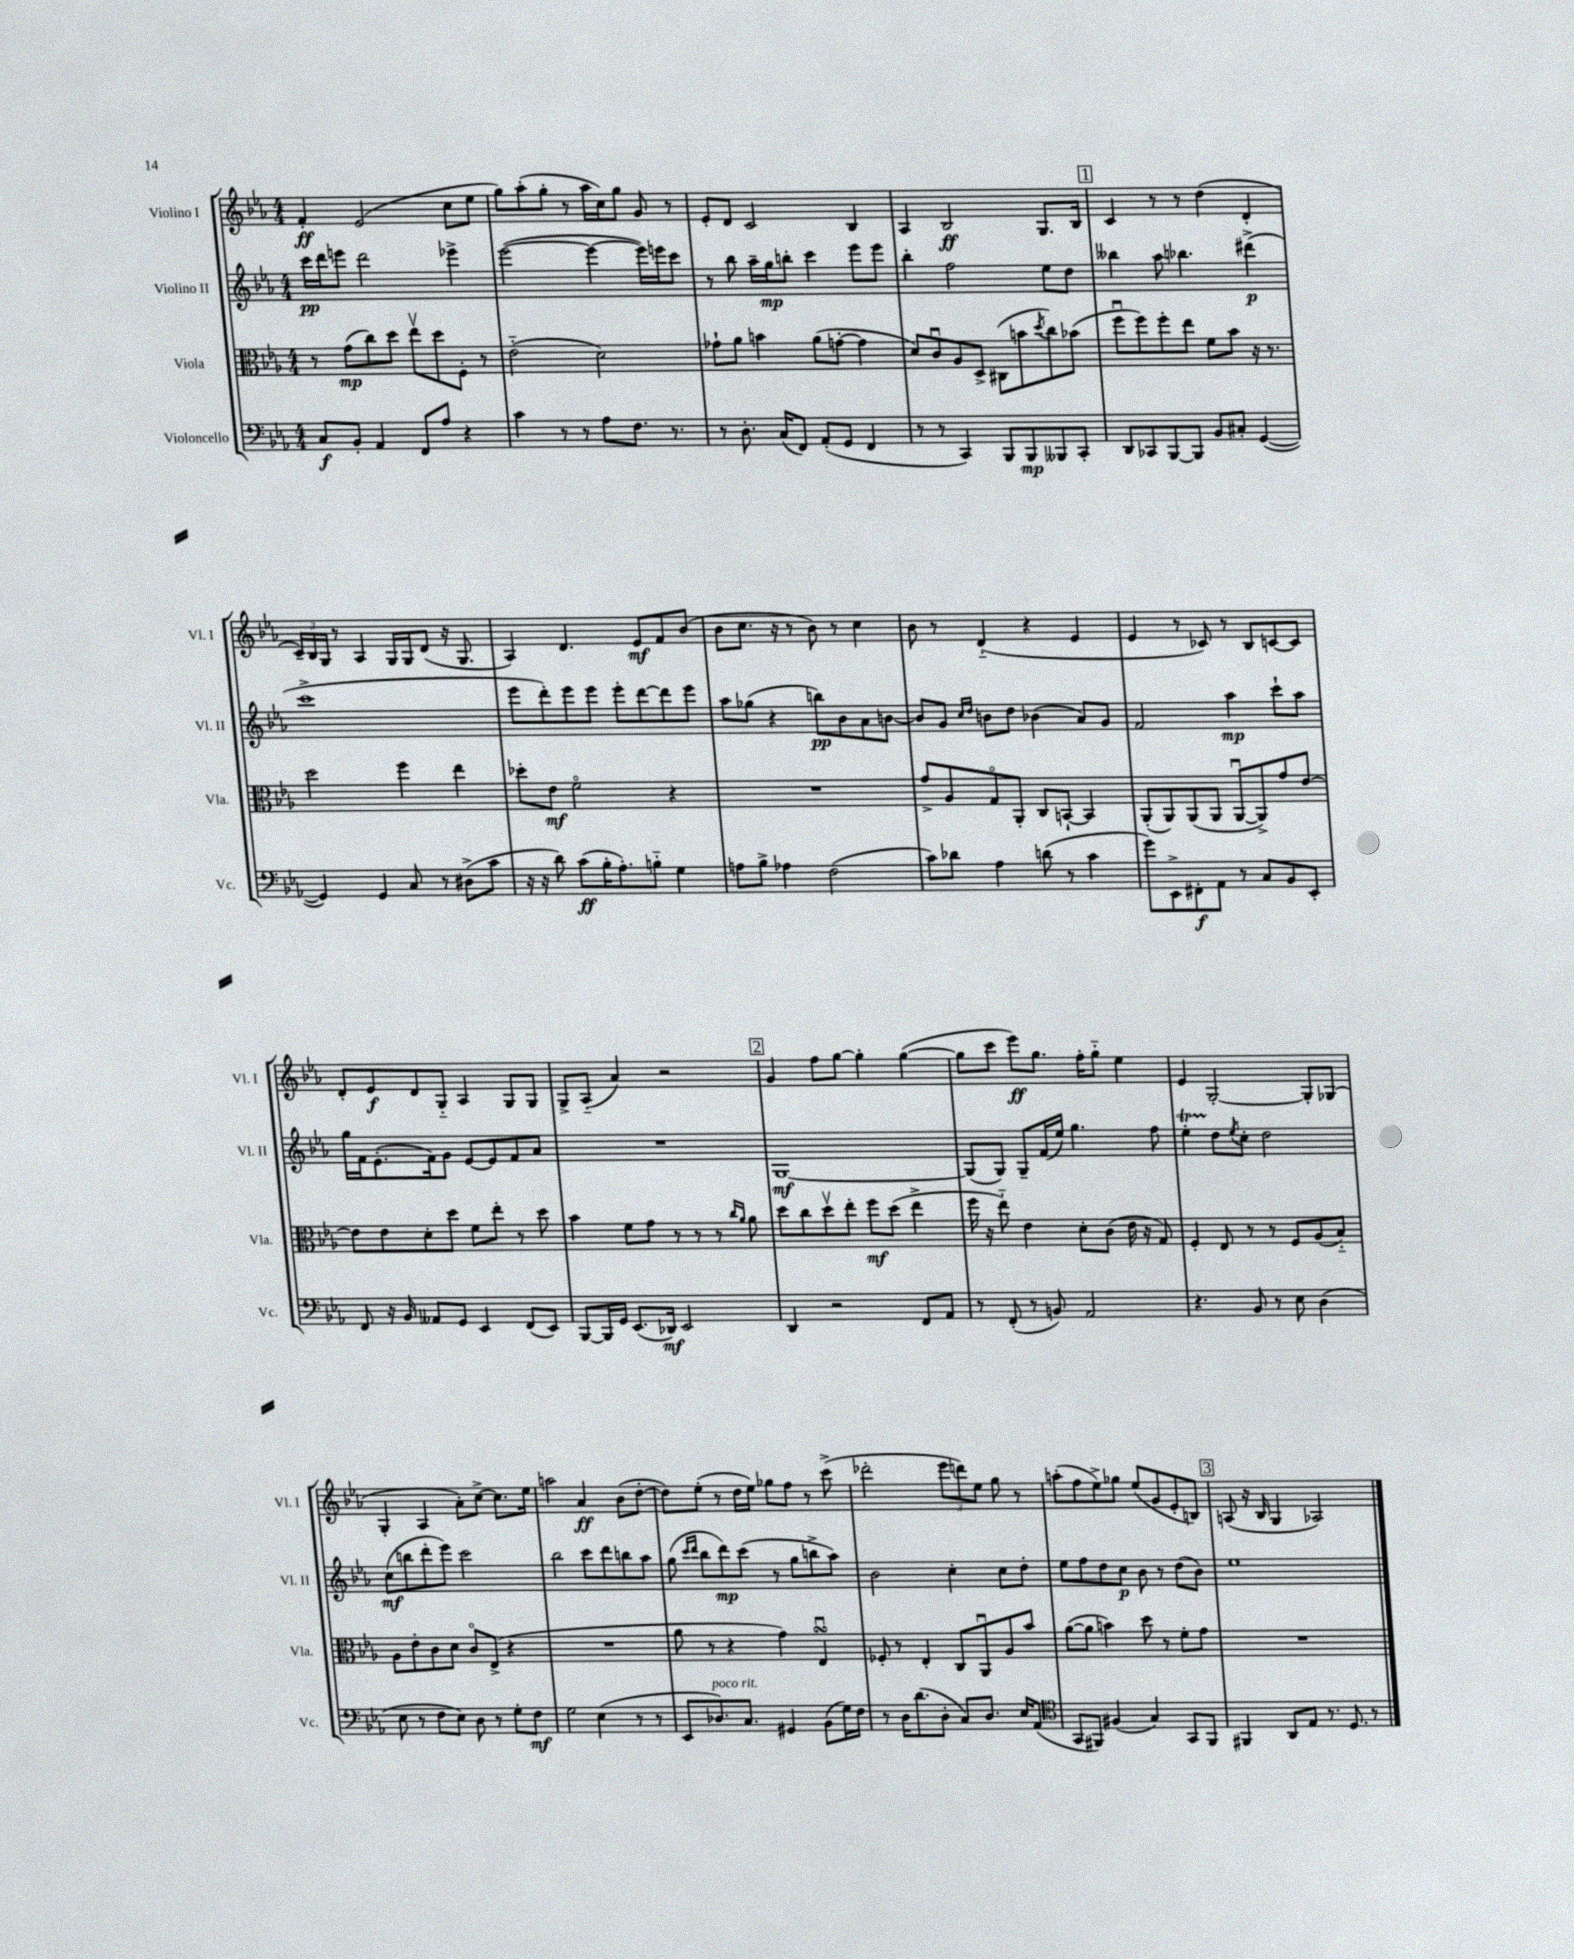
<<
\new StaffGroup <<
\new Staff = "s0" \with { instrumentName = "Violino I" shortInstrumentName = "Vl. I" } {
    \clef treble \key ees \major \numericTimeSignature \time 4/4
    f'4-.\ff ees'2( c''8 ees''8 |
    g''8) aes''8-.( g''8-. r8 aes''16 c''16) g''8 g'8 r8 |
    ees'8-. d'8 c'2 bes4 |
    aes4 bes2\ff g8. bes16 |
    \mark \markup { \box "1" } c'4 r8 r8 d''4( d'4-. |
    \tuplet 3/2 { c'16--) bes16 g16 } r8 aes4 g16 g16 d'8( r16 g8. |
    aes4) d'4. ees'8\mf f'8 bes'8( |
    bes'8 c''8. r16 r8 bes'8) r8 c''4 |
    bes'8 r8 d'4-_( r4 ees'4 |
    ees'4 r8 ces'8) r8 bes8 c'8~ c'8 |
    d'8-. ees'8\f d'8 g8-_ aes4 g8 g8 |
    g8-> aes8-_( aes'4) r2 |
    \mark \markup { \box "2" } g'4 f''8 g''8~ g''4-. g''4~( |
    g''8 c'''8 ees'''8\ff) g''8. f''16-. g''8-_ ees''4 |
    ees'4 g2~-. g8-. ges8( |
    g4-. aes4 aes'8-.) c''8~-> c''8. ees''16 |
    a''2 aes'4\ff bes'8( d''8~-. |
    d''8) ees''8-.( r8 d''16 ees''16) ges''8 f''8 r8 c'''8->( |
    des'''2-. \tuplet 3/2 { ees'''8 d'''8) ees''8 } g''8 r8 |
    a''8-.( f''8 ees''8->) ges''8 ees''8( g'8 ees'8-. b8) |
    \mark \markup { \box "3" } a8( r16 bes16 g4 aes2) \bar "|." |
}
\new Staff = "s1" \with { instrumentName = "Violino II" shortInstrumentName = "Vl. II" } {
    \clef treble \key ees \major \numericTimeSignature \time 4/4
    c'''16\pp d'''16 e'''8 d'''2 ees'''4-> |
    ees'''2~( ees'''4~ ees'''16) e'''16 c'''8 |
    r8 bes''8 aes''16-- g''16\mp b''8-. c'''4 ees'''8 ees'''8 |
    bes''4-. f''2 ees''8 d''8 |
    \mark \markup { \box "1" } beses''4 aes''8 bes''4. dis'''4->\p( |
    c'''1-> |
    ees'''8 d'''8-.) ees'''8 ees'''8 ees'''8-. d'''8~ d'''8 ees'''8 |
    aes''8 ges''8( r4 b''8\pp) bes'8 aes'8 b'8~ |
    b'8 g'8 \grace { c''16 d''16 } b'8 d''8 bes'4( aes'8) g'8 |
    f'2 aes''4\mp c'''8-! aes''8 |
    g''16 f'16 ees'8.-.( f'16) g'8 ees'8~ ees'8 f'8 aes'8 |
    R1 |
    \mark \markup { \box "2" } g1~\mf |
    g8( g8) g8-- f'16( ees''16) g''4. f''8 |
    ees''4-.\startTrillSpan d''8\stopTrillSpan \acciaccatura { ees''8 } c''8-. d''2 |
    c''8\mf( b''8 d'''8-. ees'''8) c'''2 |
    bes''2 c'''8 d'''8 b''8 aes''8 |
    g''8( \grace { c'''16 d'''16 } bes''8 d'''8\mp) c'''8( r8 g''8 b''8-> aes''8) |
    bes'2 c''4-. c''8 d''8-. |
    ees''8 f''8 d''8 c''8\p bes'8 r8 d''8( bes'8) |
    \mark \markup { \box "3" } ees''1 \bar "|." |
}
\new Staff = "s2" \with { instrumentName = "Viola" shortInstrumentName = "Vla." } {
    \clef alto \key ees \major \numericTimeSignature \time 4/4
    r8 g'8\mp( c''8) d''8 ees''8\upbow d''8 f8-. r8 |
    ees'2-_( d'2) |
    ges'8-! aes'8 b'4 aes'8( g'8~-. g'4 |
    d'8) c'8\downbow aes8 d8-> cis8( b'8 \acciaccatura { d''8 } c''8) bes'8( |
    \mark \markup { \box "1" } f''8\downbow f''8) f''8-. ees''8 f'8 bes'8 r16 r8. |
    d''2 f''4 ees''4 |
    des''8-. ees'8\mf f'2\flageolet r4 |
    R1 |
    g'8-> aes8 g8\flageolet aes,8-. c8 b,8~-! b,4 |
    aes,8-.( aes,8) aes,8( aes,8 aes,8~\downbow aes,8->) g'8 ees'8~ |
    ees'8 ees'8 d'8-. d''8 f'8 ees''8-. r8 d''8 |
    bes'4 f'8 g'8 r8 r8 r8 \grace { c''16 aes'16 } aes'8 |
    \mark \markup { \box "2" } d''8 c''8 d''8\upbow ees''8-. f''8\mf d''8( ees''4-> |
    f''16 r16 ees''8-_) ees'4 d'8-. c'8( ees'16 r16 g8) |
    f4-. ees8 r8 r8 f8 aes8( bes8-_) |
    aes8 ees'8-. c'8 d'8 c'8\flageolet ees8->( r4 |
    R1 |
    aes'8 r8 r4 g'4) ees4\downbow\turn |
    fes8-. r8 ees4-. c8 aes,8\downbow aes8 bes'8 |
    aes'8~( aes'8 b'4) d''8 r8 f'8-. g'8 |
    \mark \markup { \box "3" } R1 \bar "|." |
}
\new Staff = "s3" \with { instrumentName = "Violoncello" shortInstrumentName = "Vc." } {
    \clef bass \key ees \major \numericTimeSignature \time 4/4
    c8\f bes,8-. aes,4 f,8 aes8 r4 |
    c'4 r8 r8 aes8 f8. r8. |
    r8 d8.-. c16( f,8) aes,8-.( g,8 f,4 |
    r8 r8 c,4) bes,,8 bes,,8\mp beses,,8 c,8-. |
    \mark \markup { \box "1" } d,8 ces,8 bes,,8~ bes,,8 bes,8 cis8-. g,4~( |
    g,4) g,4 c8 r8 dis8->( c'8 |
    r16 r16 d'8) c'8\ff( bes16-. aes8.-.) b8-_ g4 |
    a8 bes8-> aes4 f2( |
    c'8) des'8 aes4 d'8( r8 c'4 |
    g'8) ees,8-> fis,8-.\f aes,8 r8 c8 bes,8 ees,8-. |
    f,8 r16 bes,16 aeses,8 g,8 ees,4 f,8( ees,8) |
    bes,,8~ bes,,16 g,16 ees,8.( des,16\mf) ees,2 |
    \mark \markup { \box "2" } d,4 r2 f,8 aes,8 |
    r8 f,8-.( r8 b,8) aes,2 |
    r4. bes,8 r8 ees8 d4( |
    ees8 r8 f8 ees8) d8 r8 g8-. f8\mf |
    g2 ees4( r8 r8 |
    ees,8 des8.^\markup { \italic "poco rit." }) c8. gis,4 bes,8( g16) f16 |
    r8 d16 d'8.( d8-. c8) d8. ees16 aes,8( |
    \clef tenor g,8 fis,8) fis4( g4) g,8 fis,8 |
    \mark \markup { \box "3" } fis,4 aes,8 ees8 r8. d8. r8 \bar "|." |
}
>>
>>
\layout { \context { \Score \remove "Bar_number_engraver" } }
